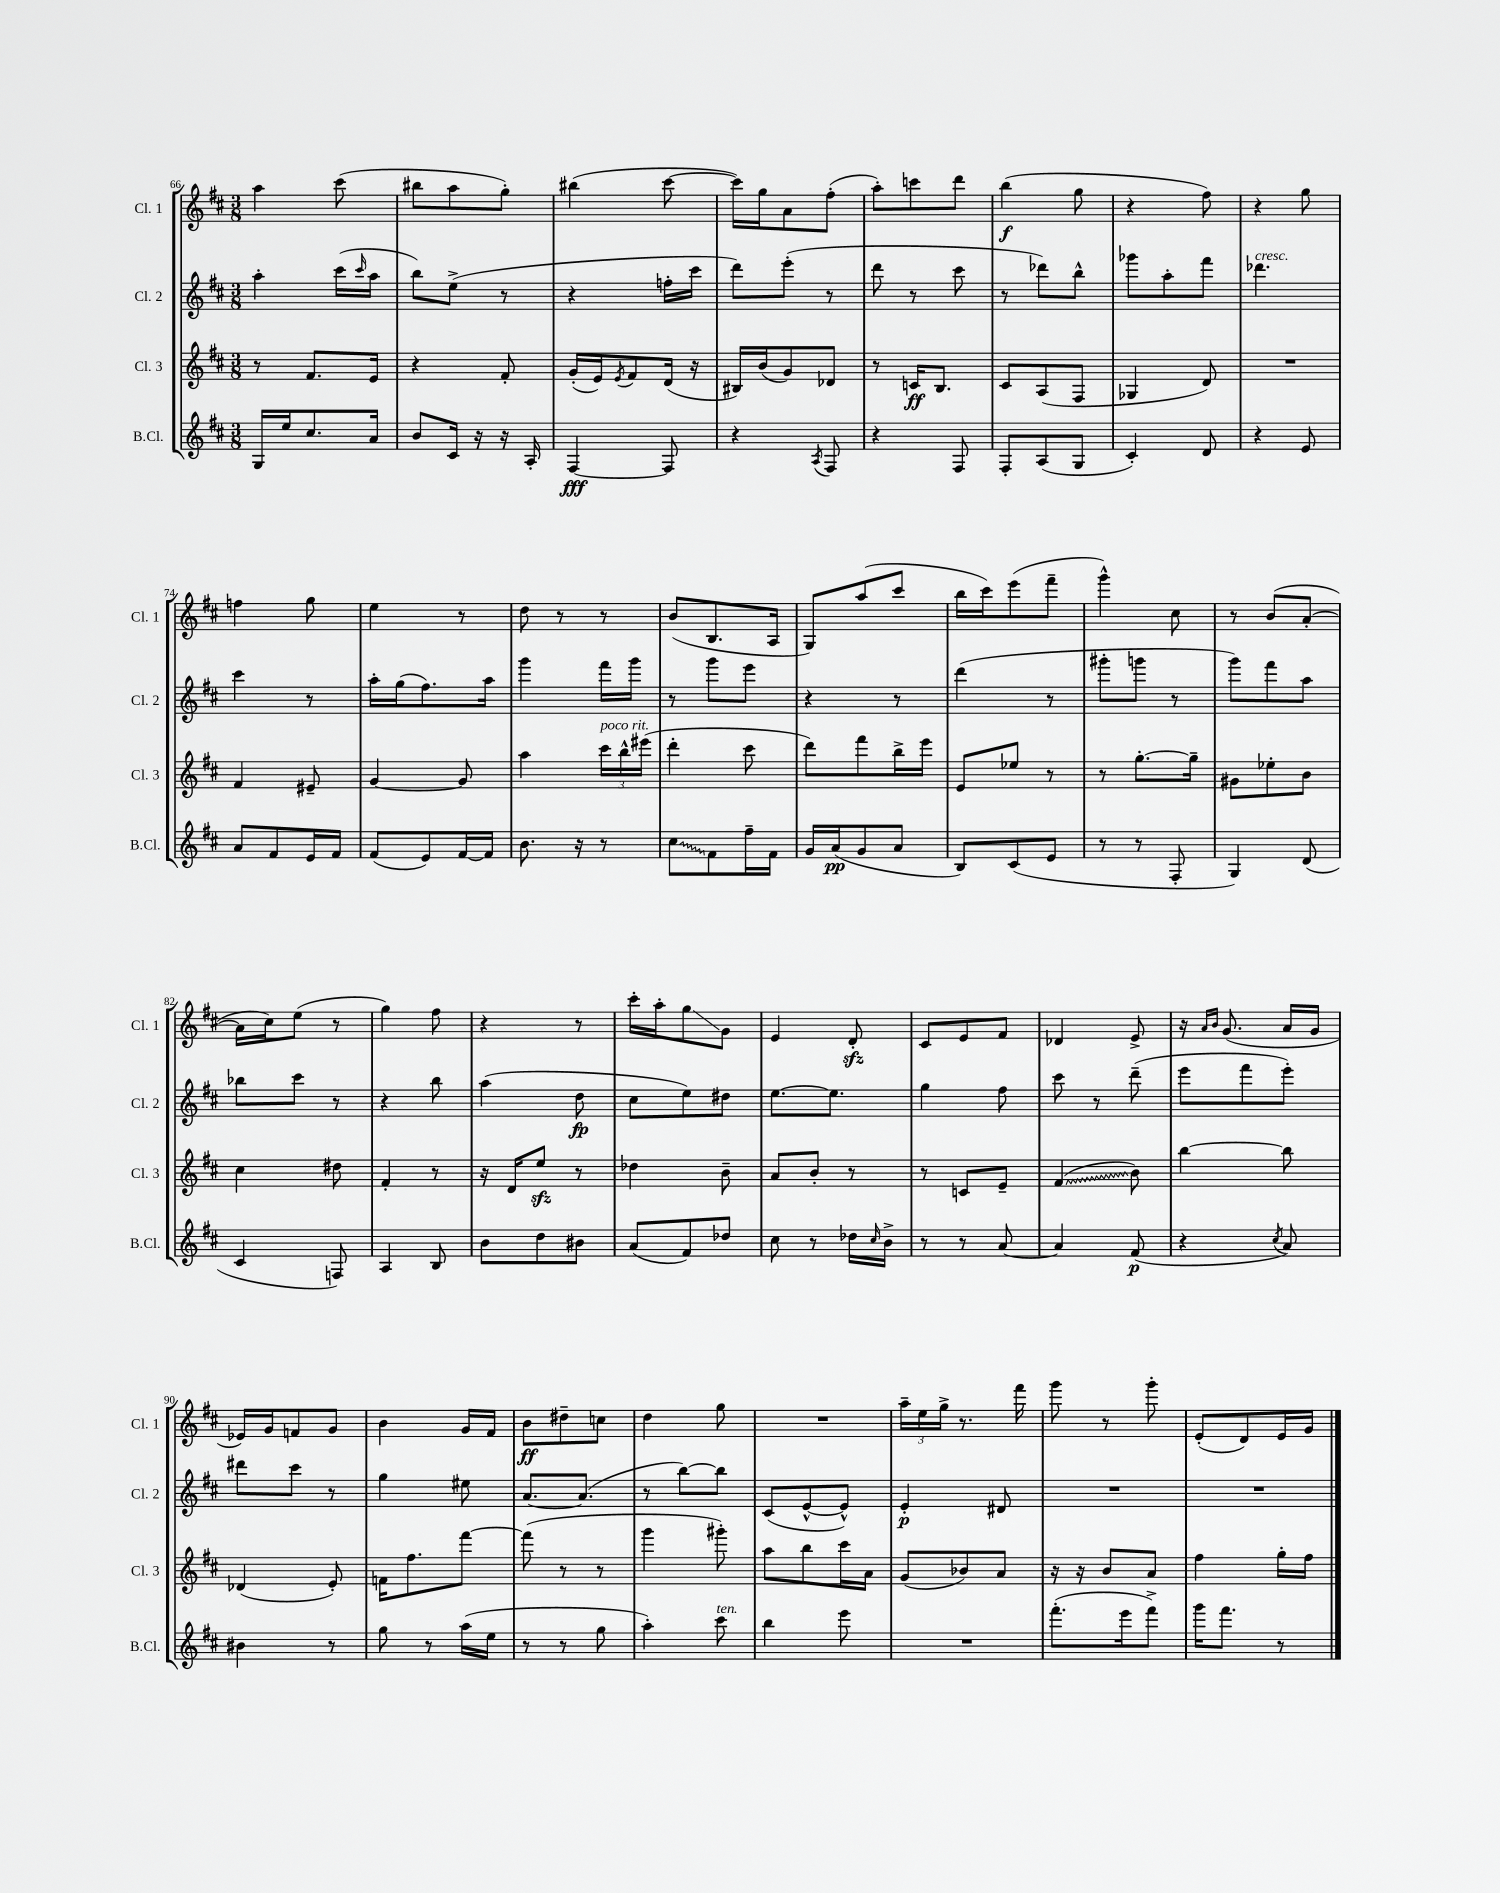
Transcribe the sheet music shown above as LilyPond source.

<<
\new StaffGroup <<
\new Staff = "s0" \with { instrumentName = "Cl. 1" shortInstrumentName = "Cl. 1" } {
    \clef treble \key d \major \numericTimeSignature \time 3/8
    a''4 cis'''8( |
    bis''8 a''8 g''8-.) |
    bis''4( cis'''8~ |
    cis'''16) g''16 a'8 fis''8-.( |
    a''8-.) c'''8 d'''8 |
    b''4\f( g''8 |
    r4 fis''8) |
    r4 g''8 |
    f''4 g''8 |
    e''4 r8 |
    d''8 r8 r8 |
    b'8( b8. a16 |
    g8) a''8( cis'''8 |
    b''16 cis'''16) e'''8( fis'''8-- |
    g'''4-^) cis''8 |
    r8 b'8( a'8~-. |
    a'16 cis''16) e''8( r8 |
    g''4) fis''8 |
    r4 r8 |
    cis'''16-. a''16-. g''8\glissando g'8 |
    e'4 d'8-.\sfz |
    cis'8 e'8 fis'8 |
    des'4 e'8-> |
    r16 \grace { a'16 b'16 } g'8.( a'16 g'16 |
    ees'16) g'16 f'8 g'8 |
    b'4 g'16 fis'16 |
    b'8\ff dis''8-- c''8 |
    d''4 g''8 |
    R4. |
    \tuplet 3/2 { a''16-- e''16 g''16-> } r8. fis'''16 |
    g'''8 r8 g'''8-. |
    e'8-.( d'8) e'16 g'16 \bar "|." |
}
\new Staff = "s1" \with { instrumentName = "Cl. 2" shortInstrumentName = "Cl. 2" } {
    \clef treble \key d \major \numericTimeSignature \time 3/8
    a''4-. cis'''16( \grace { cis'''16 } a''16 |
    b''8) e''8->( r8 |
    r4 f''16-. cis'''16 |
    d'''8) e'''8-.( r8 |
    d'''8 r8 cis'''8 |
    r8 des'''8) b''8-^ |
    ges'''8 a''8-. fis'''8 |
    des'''4.^\markup { \italic "cresc." } |
    cis'''4 r8 |
    a''16-. g''16( fis''8.) a''16 |
    g'''4 fis'''16 g'''16 |
    r8 g'''8 e'''8 |
    r4 r8 |
    d'''4( r8 |
    gis'''8-. g'''8 r8 |
    g'''8) fis'''8 a''8 |
    bes''8 cis'''8 r8 |
    r4 b''8 |
    a''4( d''8\fp |
    cis''8 e''8) dis''8 |
    e''8.~ e''8. |
    g''4 fis''8 |
    cis'''8 r8 d'''8--( |
    e'''8 fis'''8 e'''8-.) |
    dis'''8 cis'''8 r8 |
    g''4 eis''8 |
    a'8.~ a'8.( |
    r8 b''8~) b''8 |
    cis'8( e'8~-^ e'8-^) |
    e'4-.\p dis'8 |
    R4. |
    R4. \bar "|." |
}
\new Staff = "s2" \with { instrumentName = "Cl. 3" shortInstrumentName = "Cl. 3" } {
    \clef treble \key d \major \numericTimeSignature \time 3/8
    r8 fis'8. e'16 |
    r4 fis'8-. |
    g'16-.( e'16) \acciaccatura { e'8 } fis'8 d'16( r16 |
    bis16) b'16( g'8) des'8 |
    r8 c'16\ff b8. |
    cis'8 a8( fis8 |
    ges4 d'8) |
    R4. |
    fis'4 eis'8-- |
    g'4~ g'8 |
    a''4 \tuplet 3/2 { cis'''16^\markup { \italic "poco rit." } b''16-^ eis'''16( } |
    d'''4-. cis'''8 |
    d'''8) fis'''8 b''16-> e'''16 |
    e'8 ees''8 r8 |
    r8 g''8.~-. g''16-- |
    gis'8 ees''8-. b'8 |
    cis''4 dis''8 |
    fis'4-. r8 |
    r16 d'16 e''8\sfz r8 |
    des''4 b'8-- |
    a'8 b'8-. r8 |
    r8 c'8 e'8-- |
    \once \override Glissando.style = #'zigzag fis'4\glissando( b'8) |
    b''4~ b''8 |
    des'4( e'8-.) |
    f'16 fis''8. fis'''8~ |
    fis'''8( r8 r8 |
    g'''4 gis'''8-.) |
    a''8 b''8 cis'''16 a'16 |
    g'8( bes'8) a'8 |
    r16 r16 b'8 a'8 |
    fis''4 g''16-. fis''16 \bar "|." |
}
\new Staff = "s3" \with { instrumentName = "B.Cl." shortInstrumentName = "B.Cl." } {
    \clef treble \key d \major \numericTimeSignature \time 3/8
    g16 e''16 cis''8. a'16 |
    b'8 cis'16 r16 r16 a16-. |
    fis4~\fff fis8 |
    r4 \acciaccatura { a8 } fis8 |
    r4 fis8 |
    fis8-. a8( g8 |
    cis'4-.) d'8 |
    r4 e'8 |
    a'8 fis'8 e'16 fis'16 |
    fis'8( e'8) fis'16~ fis'16 |
    b'8. r16 r8 |
    \once \override Glissando.style = #'zigzag cis''8\glissando fis'8 fis''16-- fis'16 |
    g'16 a'16\pp( g'8 a'8 |
    b8) cis'8( e'8 |
    r8 r8 fis8-. |
    g4) d'8( |
    cis'4 f8) |
    a4 b8 |
    b'8 d''8 bis'8 |
    a'8( fis'8) des''8 |
    cis''8 r8 des''16 \grace { cis''16 } b'16-> |
    r8 r8 a'8~ |
    a'4 fis'8\p( |
    r4 \acciaccatura { cis''8 } a'8) |
    bis'4 r8 |
    g''8 r8 a''16( e''16 |
    r8 r8 g''8 |
    a''4-.) cis'''8^\markup { \italic "ten." } |
    b''4 e'''8 |
    R4. |
    fis'''8.-.( e'''16 fis'''8->) |
    g'''16 fis'''8. r8 \bar "|." |
}
>>
>>
\layout { \context { \Score currentBarNumber = #66 } }
